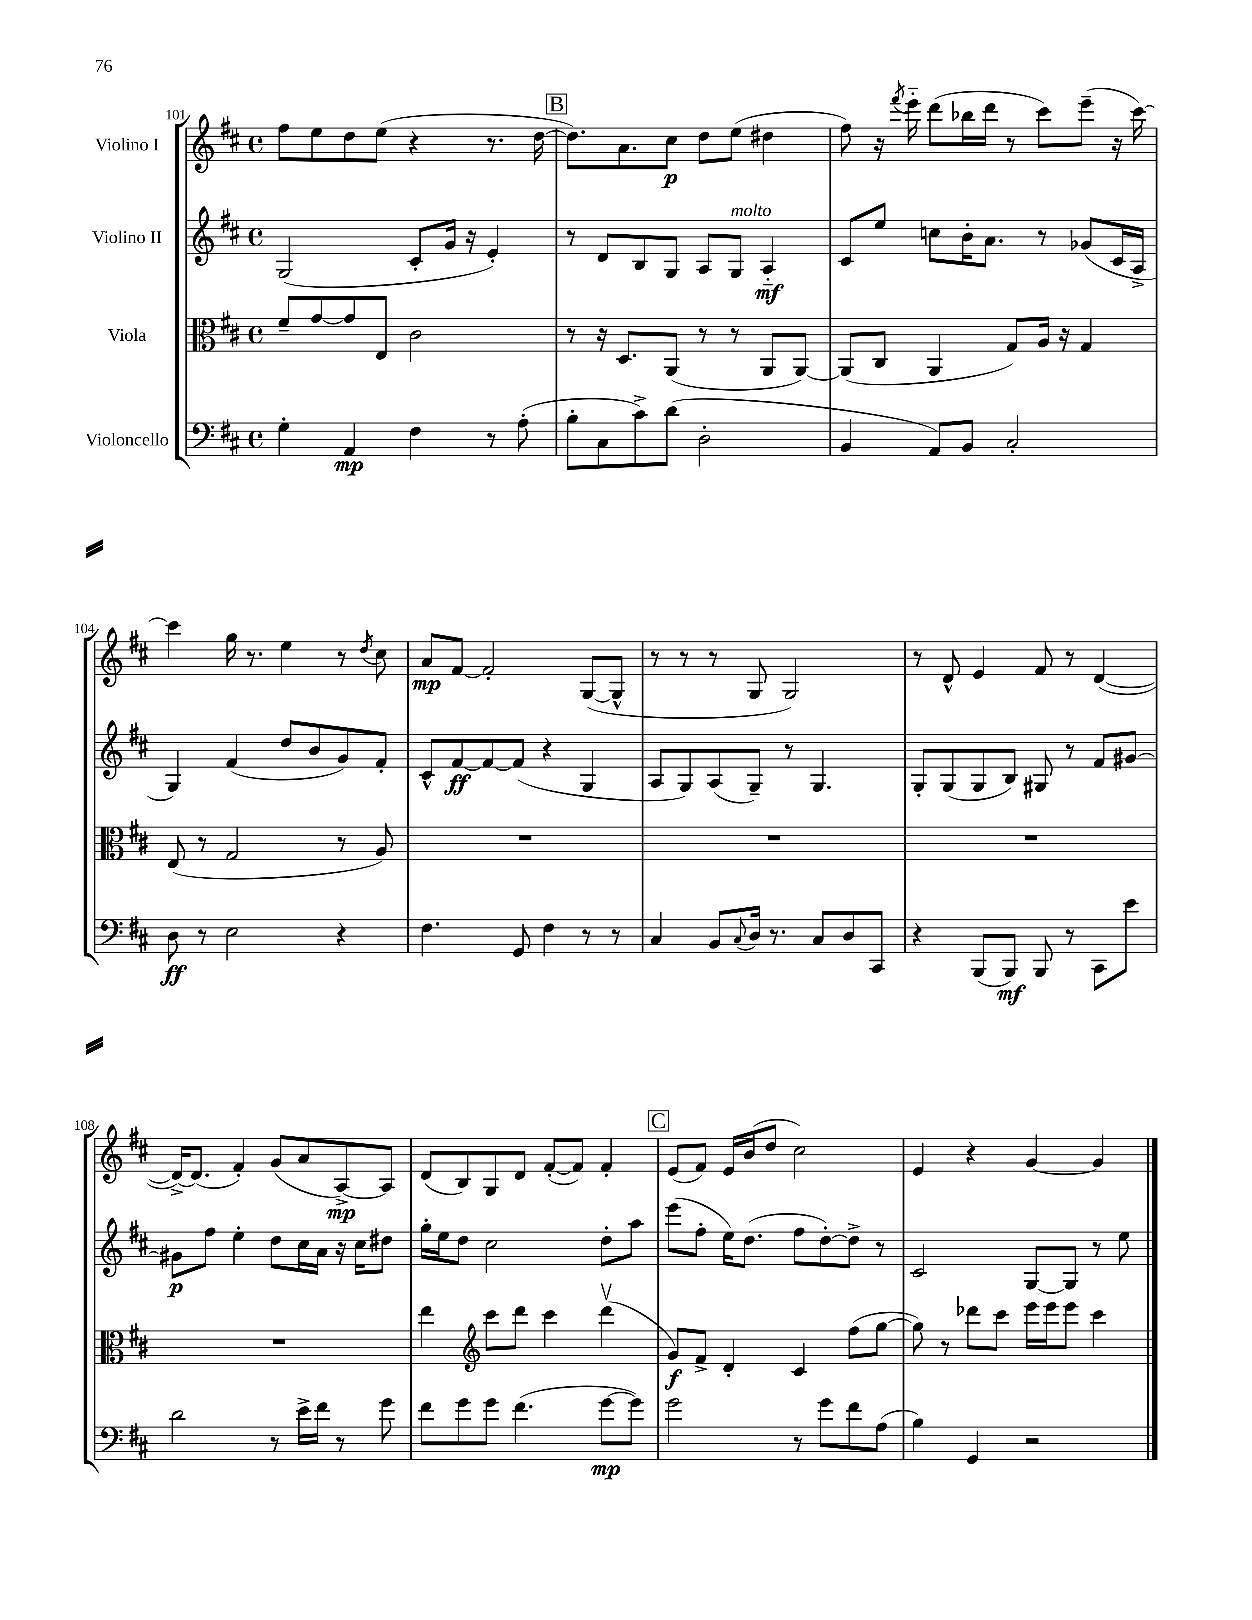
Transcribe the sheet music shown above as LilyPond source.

<<
\new StaffGroup <<
\new Staff = "s0" \with { instrumentName = "Violino I" } {
    \clef treble \key d \major \defaultTimeSignature \time 4/4
    fis''8 e''8 d''8 e''8( r4 r8. d''16~ |
    \mark \markup { \box "B" } d''8.) a'8. cis''8\p d''8 e''8( dis''4 |
    fis''8) r16 \acciaccatura { fis'''8 } e'''16-_ d'''8( bes''16 d'''16 r8 cis'''8) e'''8--( r16 cis'''16~) |
    cis'''4 g''16 r8. e''4 r8 \acciaccatura { d''8 } cis''8 |
    a'8\mp fis'8~ fis'2-. g8~( g8-^ |
    r8 r8 r8 g8 g2) |
    r8 d'8-^ e'4 fis'8 r8 d'4~( |
    d'16~->) d'8.( fis'4-.) g'8( a'8 a8~->\mp) a8 |
    d'8( b8) g8 d'8 fis'8~-.( fis'8) fis'4-. |
    \mark \markup { \box "C" } e'8( fis'8) e'16 b'16( d''8 cis''2) |
    e'4 r4 g'4~ g'4 \bar "|." |
}
\new Staff = "s1" \with { instrumentName = "Violino II" } {
    \clef treble \key d \major \defaultTimeSignature \time 4/4
    g2( cis'8-. g'16 r16 e'4-.) |
    \mark \markup { \box "B" } r8 d'8 b8 g8 a8 g8^\markup { \italic "molto" } a4-_\mf |
    cis'8 e''8 c''8 b'16-. a'8. r8 ges'8( cis'16 a16-> |
    g4) fis'4( d''8 b'8 g'8) fis'8-. |
    cis'8-^ fis'8~\ff fis'8~ fis'8( r4 g4 |
    a8 g8) a8( g8--) r8 g4. |
    g8-. g8( g8 b8) gis8 r8 fis'8 gis'8~ |
    gis'8\p fis''8 e''4-. d''8 cis''16 a'16 r16 cis''16 dis''8 |
    g''16-. e''16 d''8 cis''2 d''8-. a''8 |
    \mark \markup { \box "C" } e'''8( fis''8-. e''16) d''8.( fis''8 d''8~-.) d''8-> r8 |
    cis'2 g8~ g8 r8 e''8 \bar "|." |
}
\new Staff = "s2" \with { instrumentName = "Viola" } {
    \clef alto \key d \major \defaultTimeSignature \time 4/4
    fis'8-- g'8~ g'8 e8 cis'2 |
    \mark \markup { \box "B" } r8 r16 d8. a,8( r8 r8 a,8 a,8~) |
    a,8( cis8 a,4 g8) a16 r16 g4 |
    e8( r8 g2 r8 a8) |
    R1 |
    R1 |
    R1 |
    R1 |
    e''4 \clef treble cis'''8 d'''8 cis'''4 d'''4\upbow( |
    \mark \markup { \box "C" } g'8\f) fis'8-> d'4-. cis'4 fis''8( g''8~ |
    g''8) r8 des'''8 cis'''8 e'''16 e'''16 e'''8 cis'''4 \bar "|." |
}
\new Staff = "s3" \with { instrumentName = "Violoncello" } {
    \clef bass \key d \major \defaultTimeSignature \time 4/4
    g4-. a,4\mp fis4 r8 a8-.( |
    \mark \markup { \box "B" } b8-. cis8 cis'8->) d'8( d2-. |
    b,4 a,8) b,8 cis2-. |
    d8\ff r8 e2 r4 |
    fis4. g,8 fis4 r8 r8 |
    cis4 b,8 \appoggiatura { cis8 } d16 r8. cis8 d8 cis,8 |
    r4 b,,8( b,,8\mf) b,,8 r8 cis,8 e'8 |
    d'2 r8 e'16-> fis'16 r8 g'8 |
    fis'8 g'8 g'8 fis'4.( g'8~\mp g'8) |
    \mark \markup { \box "C" } g'2 r8 g'8 fis'8 a8( |
    b4) g,4 r2 \bar "|." |
}
>>
>>
\layout { \context { \Score currentBarNumber = #101 } }
